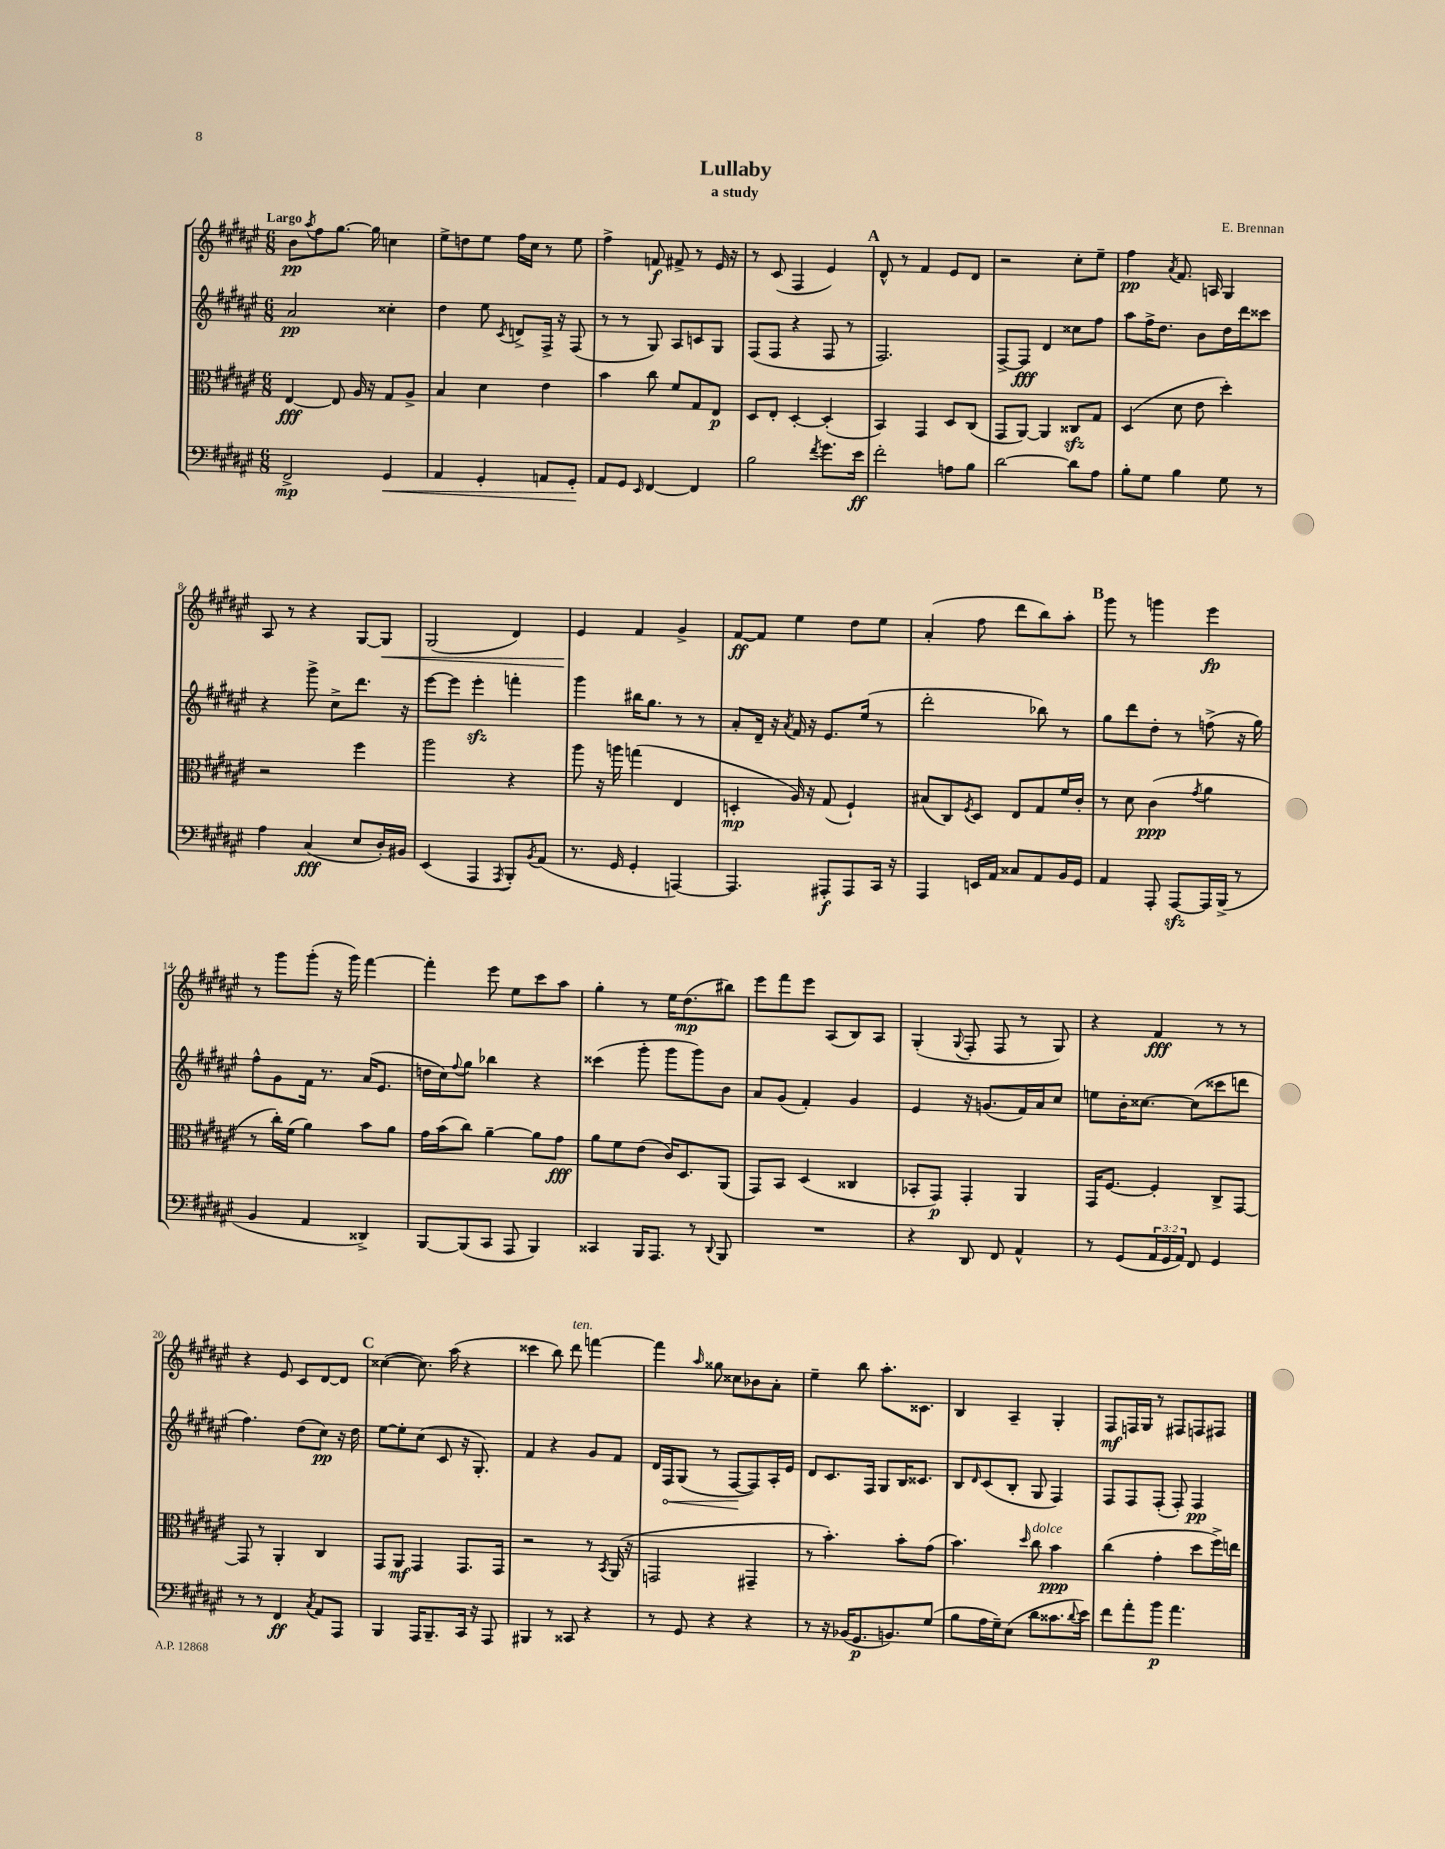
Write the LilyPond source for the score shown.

\header { title = "Lullaby" composer = "E. Brennan" subtitle = "a study" }
<<
\new StaffGroup <<
\new Staff = "s0" {
    \clef treble \key fis \major \numericTimeSignature \time 6/8 \tempo "Largo"
    b'8\pp \acciaccatura { ais''8 } fis''8 gis''8.~ gis''16 c''4 |
    eis''8-> d''8 eis''8 fis''16 cis''16 r8 eis''8 |
    fis''4-> f'8\f fis'8-> r8 eis'16 r16 |
    r8 cis'8( fis4 eis'4) |
    \mark \markup { \bold "A" } dis'8-^ r8 fis'4 eis'8 dis'8 |
    r2 cis''8-. eis''8-- |
    fis''4\pp \acciaccatura { ais'8 } fis'8. a16 gis4 |
    ais8 r8 r4 gis8~ gis8\< |
    gis2( dis'4) |
    eis'4\! fis'4 gis'4-> |
    fis'8~\ff fis'8 eis''4 dis''8 eis''8 |
    ais'4-.( fis''8 dis'''8 b''8) ais''8-. |
    \mark \markup { \bold "B" } gis'''8 r8 g'''4 eis'''4\fp |
    r8 gis'''8 gis'''8-.( r16 gis'''16) fis'''4~ |
    fis'''4-. eis'''8 eis''8 cis'''8 ais''8 |
    gis''4-. r8 eis''16 dis''8.\mp( bis''8) |
    eis'''8 fis'''8 eis'''8 ais8( b8) ais8 |
    gis4-.( \appoggiatura { gis8 } fis8-. fis8 r8 gis8) |
    r4 fis'4\fff r8 r8 |
    r4 eis'8 cis'8 dis'8~ dis'8 |
    \mark \markup { \bold "C" } cisis''4~( cisis''8.) ais''16( r4 |
    cisis'''4 b''8) dis'''8^\markup { \italic "ten." } f'''4~ |
    f'''4 \grace { ais''16 } gisis''8 cisis''8 bes'8 ais'8-. |
    eis''4-- b''8 ais''8.-. cisis'8. |
    b4 ais4-- gis4-. |
    fis8\mf f16 gis16 r8 fis8 f8 fis8 \bar "|." |
}
\new Staff = "s1" {
    \clef treble \key fis \major \numericTimeSignature \time 6/8
    ais'2\pp cisis''4-. |
    dis''4 eis''8 \acciaccatura { cis'8 } d'8-> fis16-> r16 fis8( |
    r8 r8 gis8) ais8 c'8 gis8 |
    fis8( fis8 r4 fis8 r8 |
    \mark \markup { \bold "A" } fis2.) |
    fis8~-> fis8\fff dis'4 cisis''8 fis''8 |
    ais''8 fis''16-> dis''8. b'8 dis''16 dis'''16 cisis'''8 |
    r4 gis'''8-> cis''8-> dis'''8. r16 |
    eis'''8~ eis'''8 eis'''4-.\sfz f'''4-. |
    gis'''4 bis''16 gis''8. r8 r8 |
    ais'8-. dis'16-- r16 \acciaccatura { ais'8 } fis'16 r16 eis'8. eis''16( r8 |
    dis'''2-. bes''8) r8 |
    \mark \markup { \bold "B" } gis''8 dis'''8 dis''8-. r8 f''8->( r16 gis''16) |
    fis''8-^ gis'8 fis'16 r8. ais'16( eis'8. |
    d''16 cis''16) \appoggiatura { fis''8 } gis''8 bes''4 r4 |
    cisis'''4( gis'''8-. gis'''8 gis'''8) b'8 |
    ais'8 gis'8( fis'4-.) gis'4 |
    eis'4 r16 g'8.( fis'16) ais'16 cis''8 |
    e''8 b'16-. cisis''8.~ cisis''8( cisis'''8 d'''8 |
    fis''4.) dis''8( cis''8\pp) r16 dis''16 |
    \mark \markup { \bold "C" } eis''8~ eis''8-. cis''8( cis'8 r16 gis8.-.) |
    fis'4 r4 gis'8 fis'8 |
    dis'16 \once \override Hairpin.circled-tip = ##t fis16\< gis8( r8 fis8~\! fis8) ais16-. eis'16 |
    dis'8 cis'8. fis16 gis8 b16 cisis'8. |
    b8 \grace { dis'16 } cis'8( b8-. gis8 fis4) |
    fis8 fis8 fis8-.( fis8-.) fis4\pp \bar "|." |
}
\new Staff = "s2" {
    \clef alto \key fis \major \numericTimeSignature \time 6/8
    eis4~\fff eis8 ais16 r16 gis8 ais8-> |
    b4 dis'4 eis'4 |
    b'4 cis''8 fis'8 gis8 eis8\p |
    dis8 eis8-. dis4~-. dis4-.( |
    \mark \markup { \bold "A" } b,4) gis,4 dis8 cis8( |
    gis,8 ais,8~) ais,4 cisis8\sfz gis8 |
    dis4( dis'8 eis'8 dis''4-.) |
    r2 fis''4 |
    ais''2 r4 |
    ais''8 r16 a''16 g''4( eis4 |
    d4-.\mp ais16) r16 gis8( fis4-!) |
    bis8( cis8) \acciaccatura { fis8 } dis8 eis8 gis8 fis'16 cis'16-. |
    \mark \markup { \bold "B" } r8 dis'8 cis'4\ppp( \acciaccatura { gis'8 } ais'4 |
    r8 cis''16-.) fis'16( ais'4) b'8 ais'8 |
    gis'16 b'16( cis''8) ais'4~-- ais'8 gis'8\fff |
    ais'8 fis'8 eis'8( cis'16) dis8. ais,8( |
    gis,8) b,8 dis4( cisis4 |
    bes,8-. gis,8\p) gis,4-. ais,4 |
    gis,16 fis8.~ fis4-. cis8-> gis,8~ |
    gis,8 r8 ais,4-. cis4 |
    \mark \markup { \bold "C" } gis,8 ais,8\mf gis,4 gis,8. gis,16 |
    r2 r8 \acciaccatura { b,8 } ais,16( r16 |
    g,2 gis,4-- |
    r8 b'4.-.) b'8-. gis'8( |
    b'4.) \grace { dis''16 } cis''8^\markup { \italic "dolce" } b'4\ppp |
    cis''4( gis'4-. dis''8 fis''16->) e''16 \bar "|." |
}
\new Staff = "s3" {
    \clef bass \key fis \major \numericTimeSignature \time 6/8 \override Staff.TupletNumber.text = #tuplet-number::calc-fraction-text
    fis,2->\mp gis,4\< |
    ais,4 gis,4-. a,8 gis,8-.\! |
    ais,8 gis,8 \grace { eis,16 } fis,4~ fis,4 |
    b2 \acciaccatura { fis'8 } gis'8. eis'16\ff |
    \mark \markup { \bold "A" } fis'2-. a8 b8 |
    dis'2~ dis'8 ais8 |
    b8-. gis8 b4 gis8 r8 |
    ais4 cis4\fff( eis8 dis16-.) bis,16 |
    eis,4( ais,,4 \acciaccatura { ais,,8 } b,,8-.) \acciaccatura { b,8 } ais,8( |
    r8. gis,16 gis,4-. a,,4~) |
    a,,4. ais,,8-.\f ais,,8 cis,16 r16 |
    ais,,4 e,16 ais,16 cisis8 ais,8 b,16 gis,16 |
    \mark \markup { \bold "B" } ais,4 ais,,8-. ais,,8~\sfz ais,,16 b,,16->( r8 |
    b,4 ais,4 disis,4->) |
    b,,8~ b,,8( cis,8 ais,,8 b,,4) |
    cisis,4 b,,16 ais,,8. r8 \appoggiatura { dis,8 } b,,8 |
    R2. |
    r4 dis,8 fis,8 ais,4-^ |
    r8 gis,8( \tuplet 3/2 { ais,16 gis,16 ais,16) } fis,8 gis,4 |
    r8 r8 fis,4\ff \acciaccatura { cis8 } ais,8 ais,,8 |
    \mark \markup { \bold "C" } b,,4 ais,,16 b,,8.-- cis,16 r16 ais,,8 |
    bis,,4 r8 cisis,8 r4 |
    r8 gis,8 r4 r4 |
    r8 r16 bes,16( gis,8.\p b,8.) gis8( |
    b8 ais16 gis16--) eis8( dis'8 cisis'8. \appoggiatura { dis'8 } eis'16) |
    fis'8 ais'8-. b'8\p ais'4. \bar "|." |
}
>>
>>
